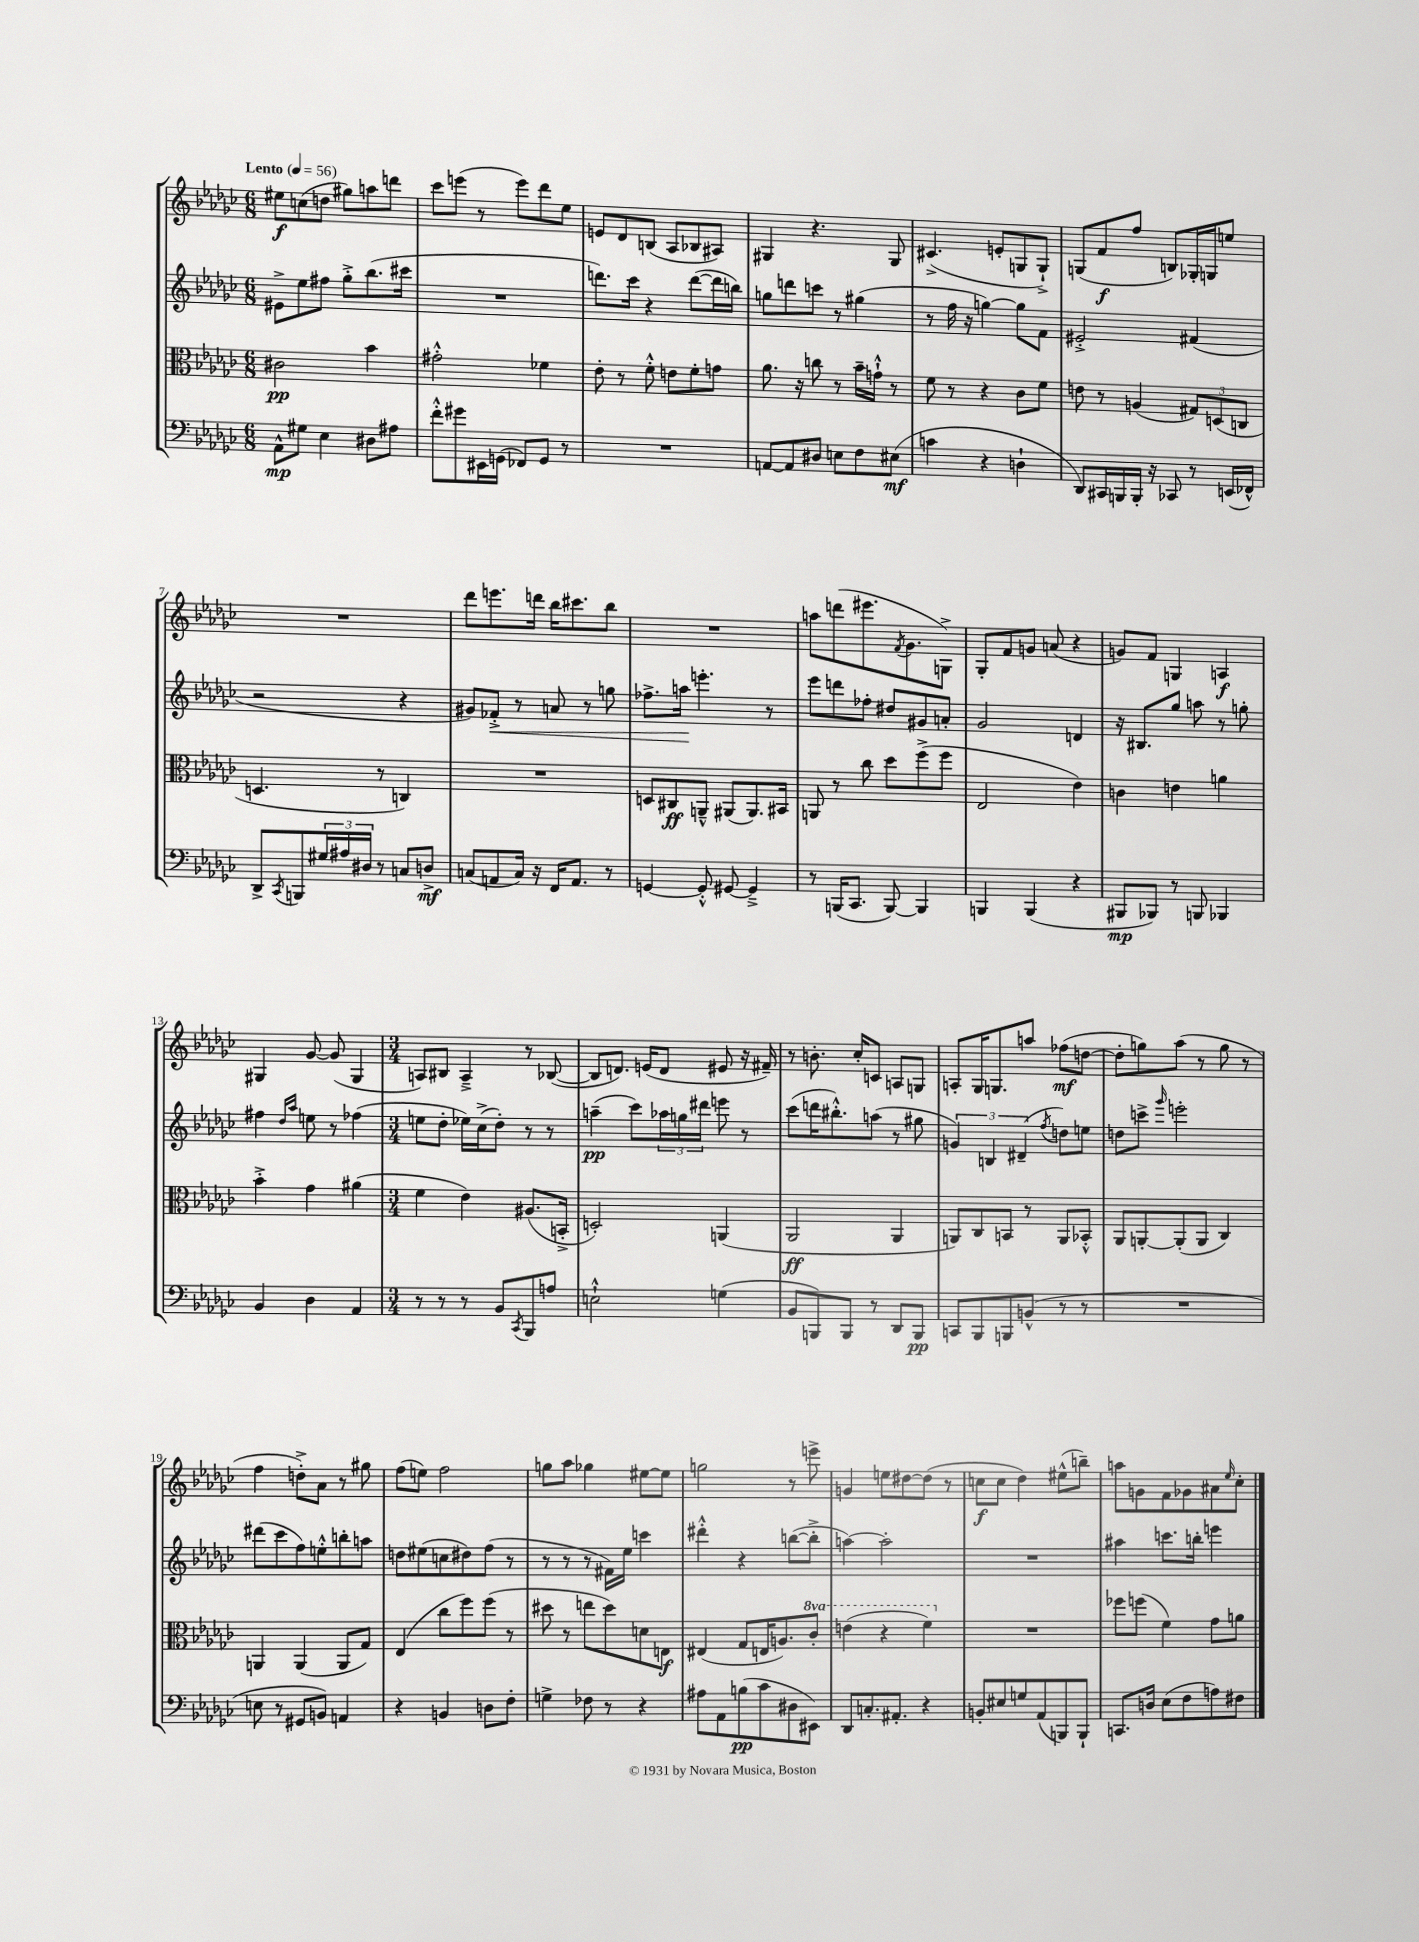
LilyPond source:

<<
\new StaffGroup <<
\new Staff = "s0" {
    \clef treble \key ges \major \numericTimeSignature \time 6/8 \tempo "Lento" 4 = 56
    eis''8\f c''8( d''8 gis''8) a''8 d'''8 |
    ces'''8 e'''8( r8 e'''8) des'''8 ees''8 |
    e'8 des'8 b8( aes8 bes8 ais8) |
    gis4 r4. gis8 |
    cis'4.->( e'8-. g8 g8-!->) |
    g8( f'8\f f''8 b8) ges16-. g16 e''8 |
    R2. |
    des'''8 e'''8. d'''16 bes''16 cis'''8. bes''8 |
    R2. |
    a''8 d'''8( eis'''8. \acciaccatura { f'8 } ges'8. g8->) |
    ges8-. f'8 g'8 a'8( r4 |
    g'8) f'8 g4 a4\f |
    gis4 ges'8~ ges'8( gis4 |
    \numericTimeSignature \time 3/4 a8) bis8 a4---> r8 bes8~( |
    bes8 d'8.) e'16( d'8 eis'8 r16 fis'16--) |
    r8 b'8.-. ces''16-. c'8 a8 g8 |
    a8-. ges16 g8. a''8 fes''8\mf( d''8~ |
    d''8-. g''8) aes''8( r8 g''8 r8 |
    f''4 d''8-.->) aes'8 r8 gis''8 |
    f''8( e''8) f''2 |
    g''8 aes''8 ges''4 eis''8~ eis''8 |
    g''2 r8 e'''8-> |
    g'4 e''8 dis''8~ dis''8( r8 |
    c''8\f c''8 des''4) eis''8-^( b''8--) |
    a''8 g'8 f'8 ges'8 ais'8 \grace { ees''16 } ces''8-. \bar "|." |
}
\new Staff = "s1" {
    \clef treble \key ges \major \numericTimeSignature \time 6/8
    eis'8-> ees''8 fis''8 ges''8-.-> bes''8.( cis'''16 |
    R2. |
    d'''8.) ces'''16 r4 d'''8~( d'''16 b''16) |
    g''8 d'''8 c'''8 r8 gis''4( |
    r8 f''16 r16 g''4~) g''8 f'8 |
    eis'2-.-> fis'4( |
    r2 r4 |
    gis'8) fes'8-.->\< r8 a'8 r8 g''8 |
    fes''8.-> a''16\! e'''4.-. r8 |
    ees'''8 d'''8 fes''8-. dis''8 gis'8 a'8-. |
    ges'2 d'4 |
    r16 bis8. ges''8 a''8 r8 g''8-. |
    fis''4 \grace { des''16 aes''16 } e''8 r8 fes''4( |
    \numericTimeSignature \time 3/4 e''8 des''8-. ees''16) ces''16->( des''8-.) r8 r8 |
    a''4--\pp( ces'''8) \tuplet 3/2 { aes''16 g''16 dis'''16 } e'''8 r8 |
    ces'''8( d'''16 bis''8.-.-^) a''8( r8 gis''8 |
    \tuplet 3/2 { g'4) b4 dis'4--( } \acciaccatura { f''8 } d''8) e''8 |
    d''8 c'''8-> \grace { ges'''16 } e'''2-. |
    dis'''8( ces'''8 f''8) e''8-.-^ b''8-. a''8 |
    d''8 eis''8( c''8 dis''8) f''8( r8 |
    r8 r8 r8 fis'16) ees''16 c'''4 |
    dis'''4-.-^ r4 b''8~( b''8-.-> |
    a''4~) a''2-. |
    R2. |
    ais''4 c'''8. b''16-. e'''4 \bar "|." |
}
\new Staff = "s2" {
    \clef alto \key ges \major \numericTimeSignature \time 6/8 \set Staff.ottavationMarkups = #ottavation-simple-ordinals
    cis'2\pp bes'4 |
    gis'2-.-^ fes'4 |
    ees'8-. r8 f'8-.-^ e'8 f'8-. g'8 |
    aes'8. r16 c''8 r8 bes'16-- g'16-!-^ r8 |
    f'8 r8 r4 ces'8 f'8 |
    e'8 r8 a4( \tuplet 3/2 { gis8) d8( c8 } |
    d4. r8 c4) |
    R2. |
    d8 cis8\ff a,8---^ ais,8( ais,8.) bis,16 |
    a,8 r8 ces''8 des''8 f''8->( f''8 |
    ees2 ees'4) |
    c'4 e'4 a'4 |
    bes'4-.-> ges'4 ais'4( |
    \numericTimeSignature \time 3/4 f'4 ees'4) ais8.( b,16-.-> |
    d2-.) a,4( |
    aes,2\ff aes,4 |
    a,8) ces8 b,8 r8 a,8 bes,8-.-^ |
    aes,8 a,8~-. a,8-.( a,8 ces4) |
    a,4 a,4( a,8 ges8) |
    ees4( ces''8 f''8) f''8( r8 |
    dis''8 r8 e''8 dis''8) d'8 e8\f |
    eis4( ges8 e16 a8.) \ottava #1 ces''8-. |
    e''4( r4 f''4) \ottava #0 |
    R2. |
    fes''8 f''8( f'4) ges'8 a'8 \bar "|." |
}
\new Staff = "s3" {
    \clef bass \key ges \major \numericTimeSignature \time 6/8
    aes,8-^\mp gis8 ees4 dis8 ais8 |
    f'8-.-^ gis'8 eis,16 g,16( fes,8) g,8 r8 |
    R2. |
    a,8~ a,8 dis8 e8 f8 eis8\mf( |
    c'4 r4 d4-! |
    des,8) cis,16 b,,16 b,,16-. r16 ces,8 r8 e,16( fes,16-^) |
    des,8-> \acciaccatura { ces,8 } b,,8 \tuplet 3/2 { gis16 ais16 dis16 } r8 c8 d8->\mf |
    c8( a,8 c16) r16 f,16 a,8. r8 |
    g,4~ g,8-.-^ gis,8~ gis,4---> |
    r8 b,,16( ces,8. b,,8~) b,,4 |
    b,,4 b,,4( r4 |
    bis,,8\mp bes,,8) r8 b,,8 bes,,4 |
    bes,4 des4 aes,4 |
    \numericTimeSignature \time 3/4 r8 r8 r8 bes,8 \acciaccatura { ces,8 } bes,,8 a8 |
    e2-!-^ g4( |
    bes,8 b,,8) b,,8 r8 des,8 b,,8\pp |
    c,8 bes,,8 b,,8 b,8-^( r8 r8 |
    R2. |
    e8 r8 gis,8 b,8) a,4 |
    r4 b,4 d8 f8-. |
    g4-> fes8 r8 r4 |
    ais8 aes,8 b8\pp( ces'8 dis8 eis,8) |
    des,8 c8.-. ais,8.-. r4 |
    b,8-. eis8 g8 aes,8( b,,8) b,,8-! |
    c,8. d16 ees8( f8 a8) fis8 \bar "|." |
}
>>
>>
